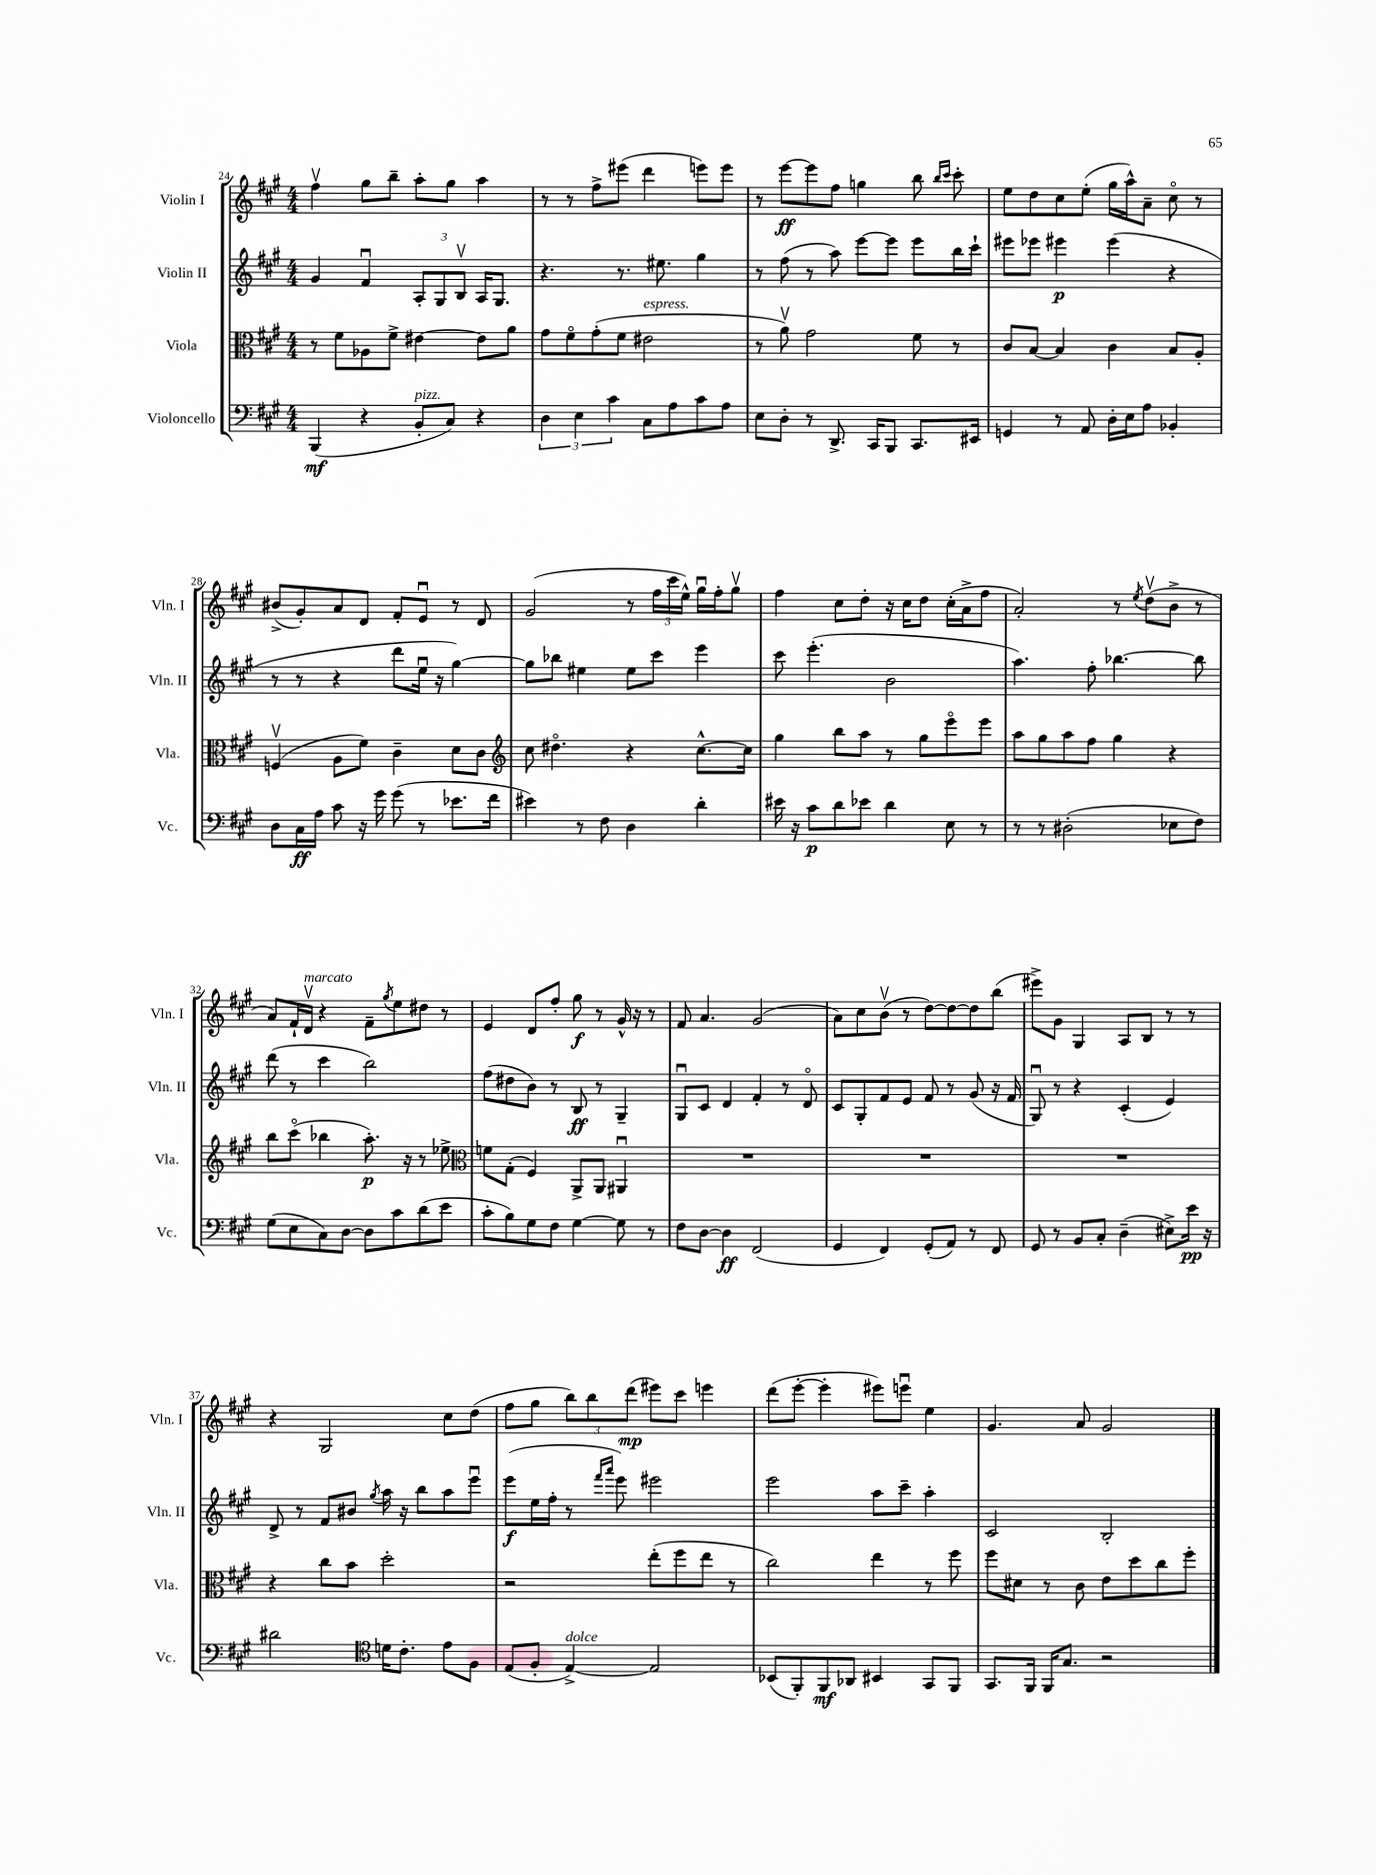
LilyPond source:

<<
\new StaffGroup <<
\new Staff = "s0" \with { instrumentName = "Violin I" shortInstrumentName = "Vln. I" } {
    \clef treble \key a \major \numericTimeSignature \time 4/4
    fis''4\upbow gis''8 b''8-- a''8-. gis''8 a''4 |
    r8 r8 fis''8-> eis'''8( d'''4 e'''8) e'''8 |
    r8 e'''8~\ff e'''8 fis''8 g''4 b''8 \grace { b''16 cis'''16 } cis'''8-. |
    e''8 d''8 cis''8 e''8-.( gis''16 a''16-^) a'8-- cis''8\flageolet r8 |
    bis'8->( gis'8-.) a'8 d'8 fis'8-. e'8\downbow r8 d'8 |
    gis'2( r8 \tuplet 3/2 { fis''16 cis'''16 e''16-^) } gis''16\downbow fis''16-. gis''8\upbow |
    fis''4 cis''8 d''8-. r16 cis''16 d''8 cis''16-.( a'16-> fis''8 |
    a'2-.) r8 \acciaccatura { e''8 } d''8\upbow( b'8-> r8 |
    a'8) fis'16-! d'16\upbow^\markup { \italic "marcato" } r4 fis'8-- \acciaccatura { gis''8 } e''8 dis''8 r8 |
    e'4 d'8 fis''8-. gis''8\f r8 gis'16-^ r16 r8 |
    fis'8 a'4. gis'2( |
    a'8) cis''8 b'8\upbow( r8 d''8~) d''8~ d''8 b''8( |
    eis'''8->) gis'8 gis4 a8 b8 r8 r8 |
    r4 gis2 cis''8 d''8( |
    fis''8 gis''8 \tuplet 3/2 { b''8) b''8 d'''8\mp( } eis'''8) cis'''8 e'''4 |
    d'''8( e'''8~-. e'''4-. eis'''8) e'''8\downbow e''4 |
    gis'4. a'8 gis'2 \bar "|." |
}
\new Staff = "s1" \with { instrumentName = "Violin II" shortInstrumentName = "Vln. II" } {
    \clef treble \key a \major \numericTimeSignature \time 4/4
    gis'4 fis'4\downbow \tuplet 3/2 { a8-. gis8 b8\upbow } a16 gis8. |
    r4. r8. eis''8. gis''4 |
    r8 fis''8( r8 a''8) e'''8~ e'''8 e'''8 b''16 cis'''16-! |
    eis'''8 ees'''8 eis'''4\p eis'''4( r4 |
    r8 r8 r4 d'''8 e''16\downbow r16 gis''4~) |
    gis''8 bes''8 eis''4 eis''8 cis'''8 e'''4 |
    cis'''8 e'''4.-.( b'2 |
    a''4.) fis''8-. bes''4.~ bes''8 |
    d'''8( r8 cis'''4 b''2) |
    fis''8( dis''8 b'8) r8 b8\ff r8 gis4-- |
    gis8\downbow cis'8 d'4 fis'4-. r8 d'8\flageolet |
    cis'8 gis8-. fis'8 e'8 fis'8 r8 gis'8( r16 fis'16 |
    gis8\downbow) r8 r4 cis'4-.( e'4) |
    d'8-> r8 fis'8 bis'8 \acciaccatura { gis''8 } a''16 r16 b''8 a''8 e'''8\downbow |
    e'''8\f( e''16 fis''16-. r8 \grace { fis'''16 a'''16 } e'''8) eis'''2 |
    e'''2 a''8 cis'''8-- a''4-. |
    cis'2 b2-. \bar "|." |
}
\new Staff = "s2" \with { instrumentName = "Viola" shortInstrumentName = "Vla." } {
    \clef alto \key a \major \numericTimeSignature \time 4/4
    r8 fis'8 aes8 fis'8-> eis'4~ eis'8 a'8 |
    gis'8 fis'8\flageolet gis'8-.( fis'8 eis'2^\markup { \italic "espress." } |
    r8 a'8\upbow) gis'2 fis'8 r8 |
    cis'8 b8~ b4 cis'4 b8 a8-. |
    f4\upbow( a8 fis'8) cis'4-- d'8 cis'8 |
    \clef treble cis''8 dis''4.\flageolet r4 cis''8.~-^ cis''16 |
    gis''4 b''8 a''8 r8 gis''8 e'''8\flageolet e'''8 |
    a''8 gis''8 a''8 fis''8 gis''4 r4 |
    b''8 cis'''8\flageolet( bes''4 a''8.-.\p) r16 r8 ees''8-> |
    \clef alto f'8 gis8-.( fis4) a,8-> a,8 ais,4\downbow |
    R1 |
    R1 |
    R1 |
    r4 cis''8 b'8 d''2-. |
    r2 e''8-.( fis''8 e''8 r8 |
    cis''2) e''4 r8 fis''8 |
    fis''8 dis'8 r8 cis'8 e'8 d''8 cis''8 fis''8-. \bar "|." |
}
\new Staff = "s3" \with { instrumentName = "Violoncello" shortInstrumentName = "Vc." } {
    \clef bass \key a \major \numericTimeSignature \time 4/4
    b,,4\mf( r4 b,8-.^\markup { \italic "pizz." } cis8) r4 |
    \tuplet 3/2 { d4 e4 cis'4 } cis8 a8 cis'8 a8 |
    e8 d8-. r8 d,8.-> cis,16 b,,8 cis,8. eis,16 |
    g,4 r8 a,8 d16-. e16 a8 bes,4-. |
    d8 cis16\ff a16 cis'8 r16 gis'16 gis'8( r8 ees'8. fis'16 |
    eis'4) r8 fis8 d4 d'4-. |
    eis'16 r16 cis'8\p d'8 ees'8 d'4 e8 r8 |
    r8 r8 dis2-.( ees8 fis8) |
    gis8( e8 cis8) d8~ d8 cis'8 d'8( e'8 |
    cis'8-. b8) gis8 fis8 gis4~ gis8 r8 |
    fis8 d8~ d4\ff fis,2( |
    gis,4 fis,4) gis,8-.( a,8) r8 fis,8 |
    gis,8 r8 b,8 cis8-. d4--( eis8->) e'16\pp r16 |
    dis'2 \clef tenor d'16 cis'8.-. e'8 fis8 |
    e8( fis8-. e4~->^\markup { \italic "dolce" }) e2 |
    bes,8( fis,8-.) fis,8\mf aes,8 bis,4 gis,8 fis,8 |
    gis,8. fis,16 fis,16 gis8. r2 \bar "|." |
}
>>
>>
\layout { \context { \Score currentBarNumber = #24 } }
